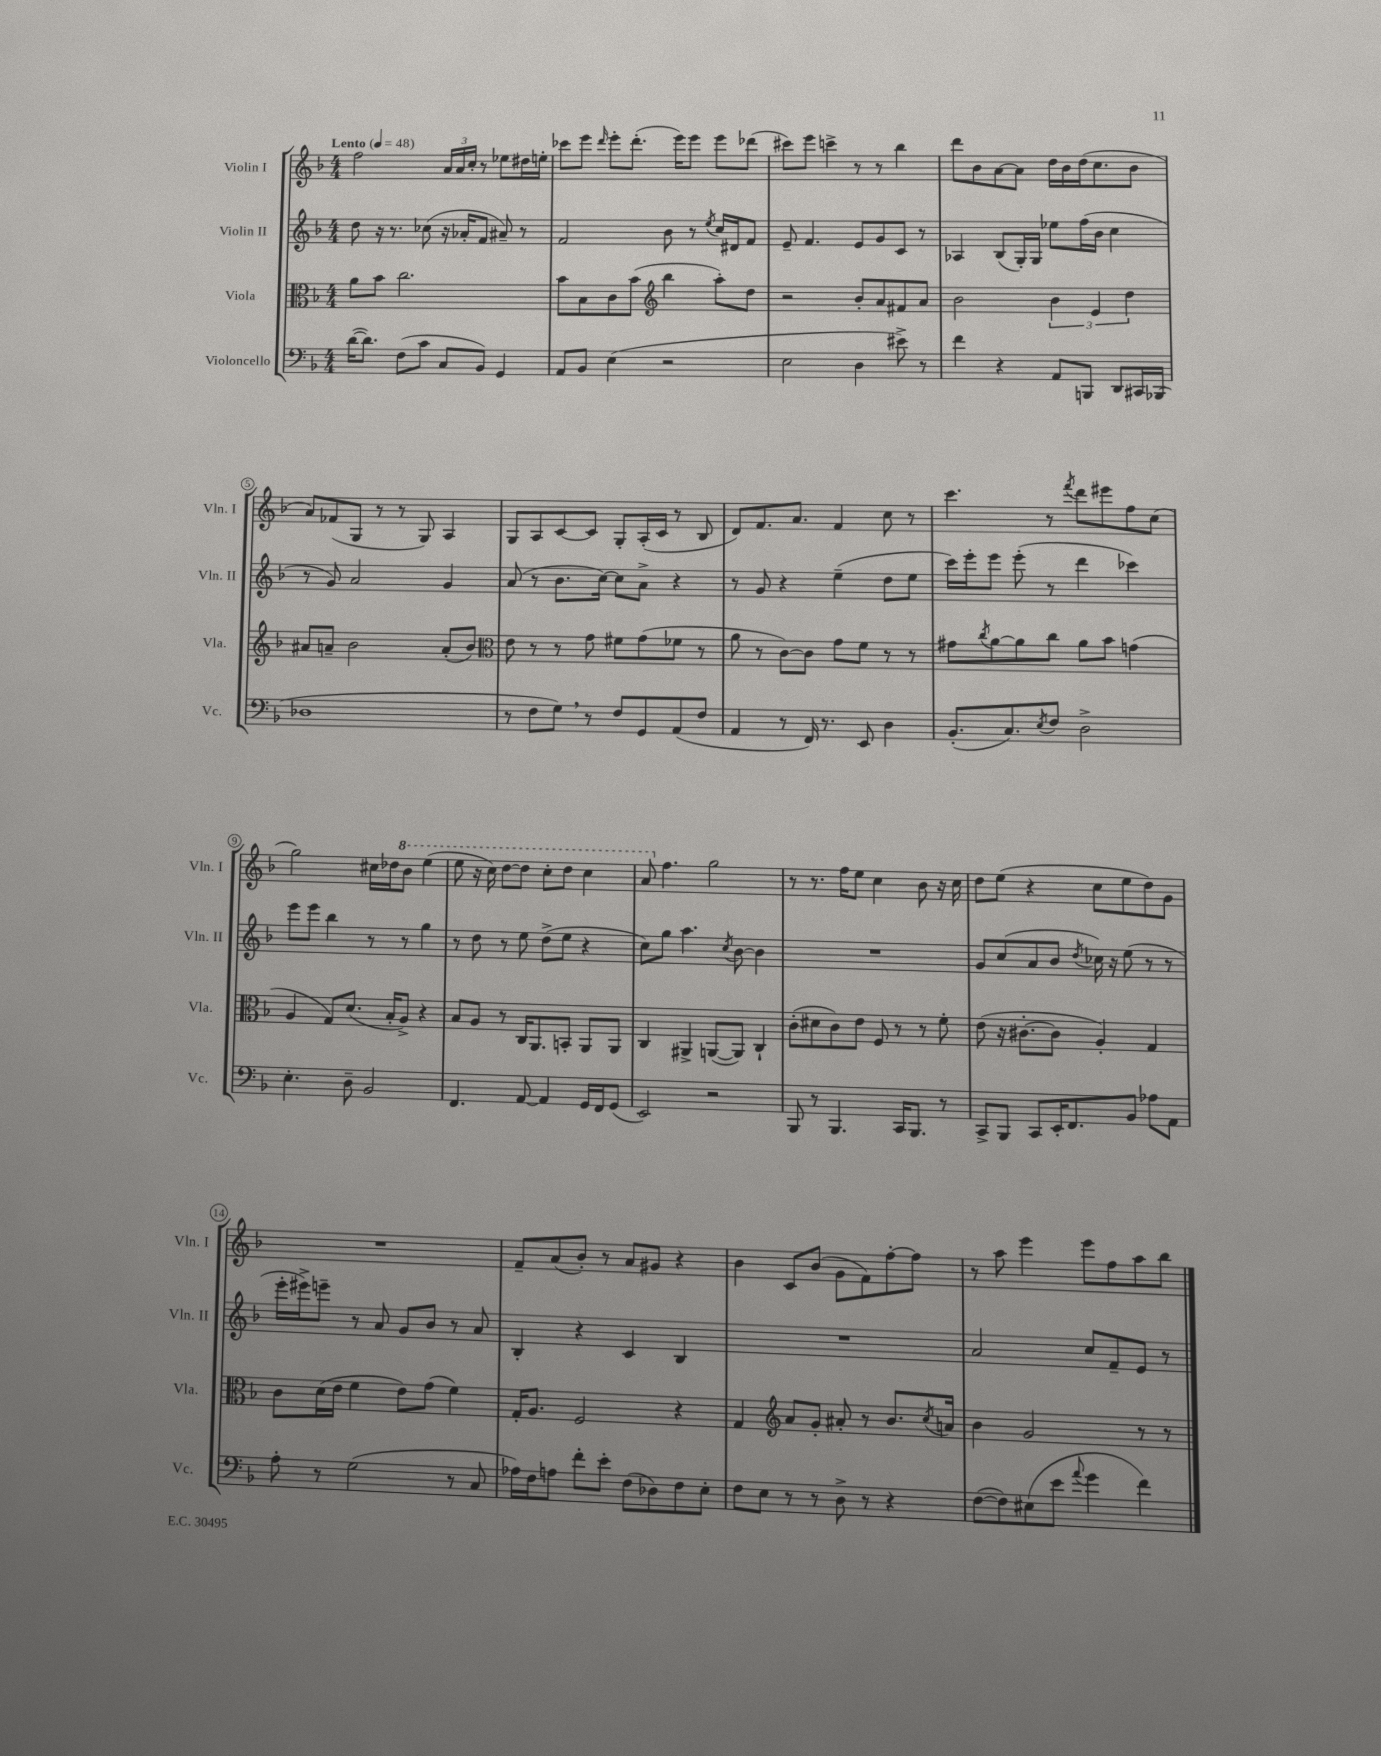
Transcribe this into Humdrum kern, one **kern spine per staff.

**kern	**kern	**kern	**kern
*staff4	*staff3	*staff2	*staff1
*clefF4	*clefC3	*clefG2	*clefG2
*k[b-]	*k[b-]	*k[b-]	*k[b-]
*M4/4	*M4/4	*M4/4	*M4/4
*MM48	*MM48	*MM48	*MM48
([16d	8a	8dd	2ff
8.d])	.	.	.
.	8b-	16r	.
.	.	8.r	.
(8F	2.cc	.	.
8c	.	(8cc-	.
8C	.	16r	24a
.	.	.	24a
.	.	16a-'	.
.	.	.	24cc'
8BB-)	.	8f	8r
4GG	.	8a#~)	8ee-
.	.	8r	16dd#
.	.	.	16ee'
=	=	=	=
8AA	8b-	2f	8ccc-
8BB-	8B-	.	8eee
.	.	.	16qqddd
(4E	8c	.	8eee'
.	(8b-	.	(8.ddd'
*	*clefG2	*	*
2r	4bb-	8b-	.
.	.	.	16eee)
.	.	8r	8eee
.	.	8qee	.
.	8aa')	16cc	8eee
.	.	16d#	.
.	8dd	8f	(8ddd-
=	=	=	=
2E	2r	8e~	8ccc#)
.	.	4.f	8eee
.	.	.	4ccc^
4D	8b-'	8e	8r
.	8a	8g	8r
8e#^)	8f#	8c	4bb-
8r	8a	8r	.
=	=	=	=
4f	2b-	4A-	8ddd
.	.	.	8b-
4r	.	(8B-	[8a
.	.	16G')	8a]
.	.	16G	.
8AA	6b-	8ee-	16dd
.	.	.	16b-
8BBB	.	(16ff	(16dd
.	6e	.	.
.	.	16b-	8.cc
8DD	.	4cc	.
.	6dd	.	.
16CC#	.	.	8b-
(16BBB-	.	.	.
=	=	=	=
1D-	8a#	8r	8a)
.	8a~	8g)	(8f-
.	2b-	2a	8G
.	.	.	8r
.	.	.	8r
.	.	.	8G)
.	(8a'	4g	4A
.	8b-)	.	.
=	=	=	=
*	*clefC3	*	*
8r	8e	(8a	8G
8F	8r	8r	8A
8G)	8r	8.b-	[8c
8r	8g	.	8c]
.	.	[16cc)	.
8F	8f#	8cc]	8G'
8GG	(8g	8a^	(16A'
.	.	.	16c
(8AA	8f-	4r	8r
8F	8r	.	8B-
=	=	=	=
4AA	8a	8r	8d)
.	8r	8g	8.f
8r	[8c)	4r	.
.	.	.	8.a
16FF)	8c]	.	.
8.r	.	.	.
.	8g	(4ee~	4f
8EE	8f	.	.
4D	8r	8dd	8cc
.	8r	8ee	8r
=	=	=	=
(8.BB-'	8g#	16ccc)	4.ccc
.	.	16eee'	.
.	8qcc	.	.
.	[8a	8eee	.
8.C)	.	.	.
.	8a]	(8eee'	.
8qE	.	.	.
8F	8cc	8r	8r
.	.	.	8qfff
2D^	8a	4ddd	8ddd
.	8b-	.	8eee#
.	(4g	4ccc-)	8ff
.	.	.	(8cc
=	=	=	=
4.E'	4A	8eee	2gg)
.	.	8eee	.
.	8G)	4bb-	.
8D~	(8.d	.	.
2BB-	.	8r	16cc#
.	16B-'	.	16dd-
.	8A^)	8r	8bb-
.	4r	4gg	(4eee
=	=	=	=
4.FF	8B-	8r	8eee
.	8A	8dd	16r
.	.	.	16ccc)
.	8r	8r	[8ddd
[8AA	16C	8ee	8ddd]
.	8.AA	.	.
4AA]	.	(8dd^	8ccc'
.	8BB'	8ee	8ddd
16GG	8AA	4r	4ccc
16FF	.	.	.
(8GG	8AA	.	.
=	=	=	=
2EE)	4C	8cc)	8aa
.	.	8gg	4.ff
.	4AA#^	4.aa	.
2r	([8AA	.	2gg
.	.	8qcc	.
.	8AA])	[8b-	.
.	4C`	4b-]	.
=	=	=	=
8BBB-	(8c'	1r	8r
8r	8d#	.	8.r
4.BBB-	8c)	.	.
.	.	.	16ff
.	8e	.	8ee
.	8F	.	4cc
16CC	8r	.	.
8.BBB-	.	.	.
.	8r	.	8b-
8r	8f'	.	16r
.	.	.	16cc
=	=	=	=
8CC^	(8e	8g	8dd
8BBB-	16r	(8cc	(8ee
.	[8.c#'	.	.
8CC	.	8a	4r
16EE'	8c#]	8b-	.
8.FF	.	.	.
.	.	8qdd	.
.	4A')	16cc-)	8cc
.	.	16r	.
8BB-	.	(8ee	8ee
8A-	4G	8r	8dd)
8AA	.	8r	8g
=	=	=	=
8A'	8c	16eee'	1r
.	.	16eee#^)	.
8r	(16d	8eee~	.
.	16e	.	.
(2G	4f	8r	.
.	.	8a	.
.	8e)	8g	.
.	(8g	8b-	.
8r	4f)	8r	.
8C	.	8a	.
=	=	=	=
16A-)	16G'	4B-'	8f~
16F	8.A	.	.
8A	.	.	(8a
8f'	2F	4r	8b-')
8e'	.	.	8r
(8F	.	4c	8a
8D-)	.	.	8g#
8F	4r	4B-	4r
8E'	.	.	.
=	=	=	=
8F	4G	1r	4b-
8E	.	.	.
*	*clefG2	*	*
8r	8a	.	8c
8r	8g'	.	(8b-
8D^	8a#'	.	8g
8r	8r	.	8f)
4r	8.b-	.	[8ff'
.	.	.	8ff]
.	8qcc	.	.
.	16a	.	.
=	=	=	=
([8F	4b-	2a	8r
8F])	.	.	8aa
(8E#	2g	.	4eee
8e	.	.	.
8qqa	.	.	.
4g	.	8cc	8eee
.	.	8f~	8ff
4f)	8r	8e	8aa
.	8r	8r	8bb-
==	==	==	==
*-	*-	*-	*-
